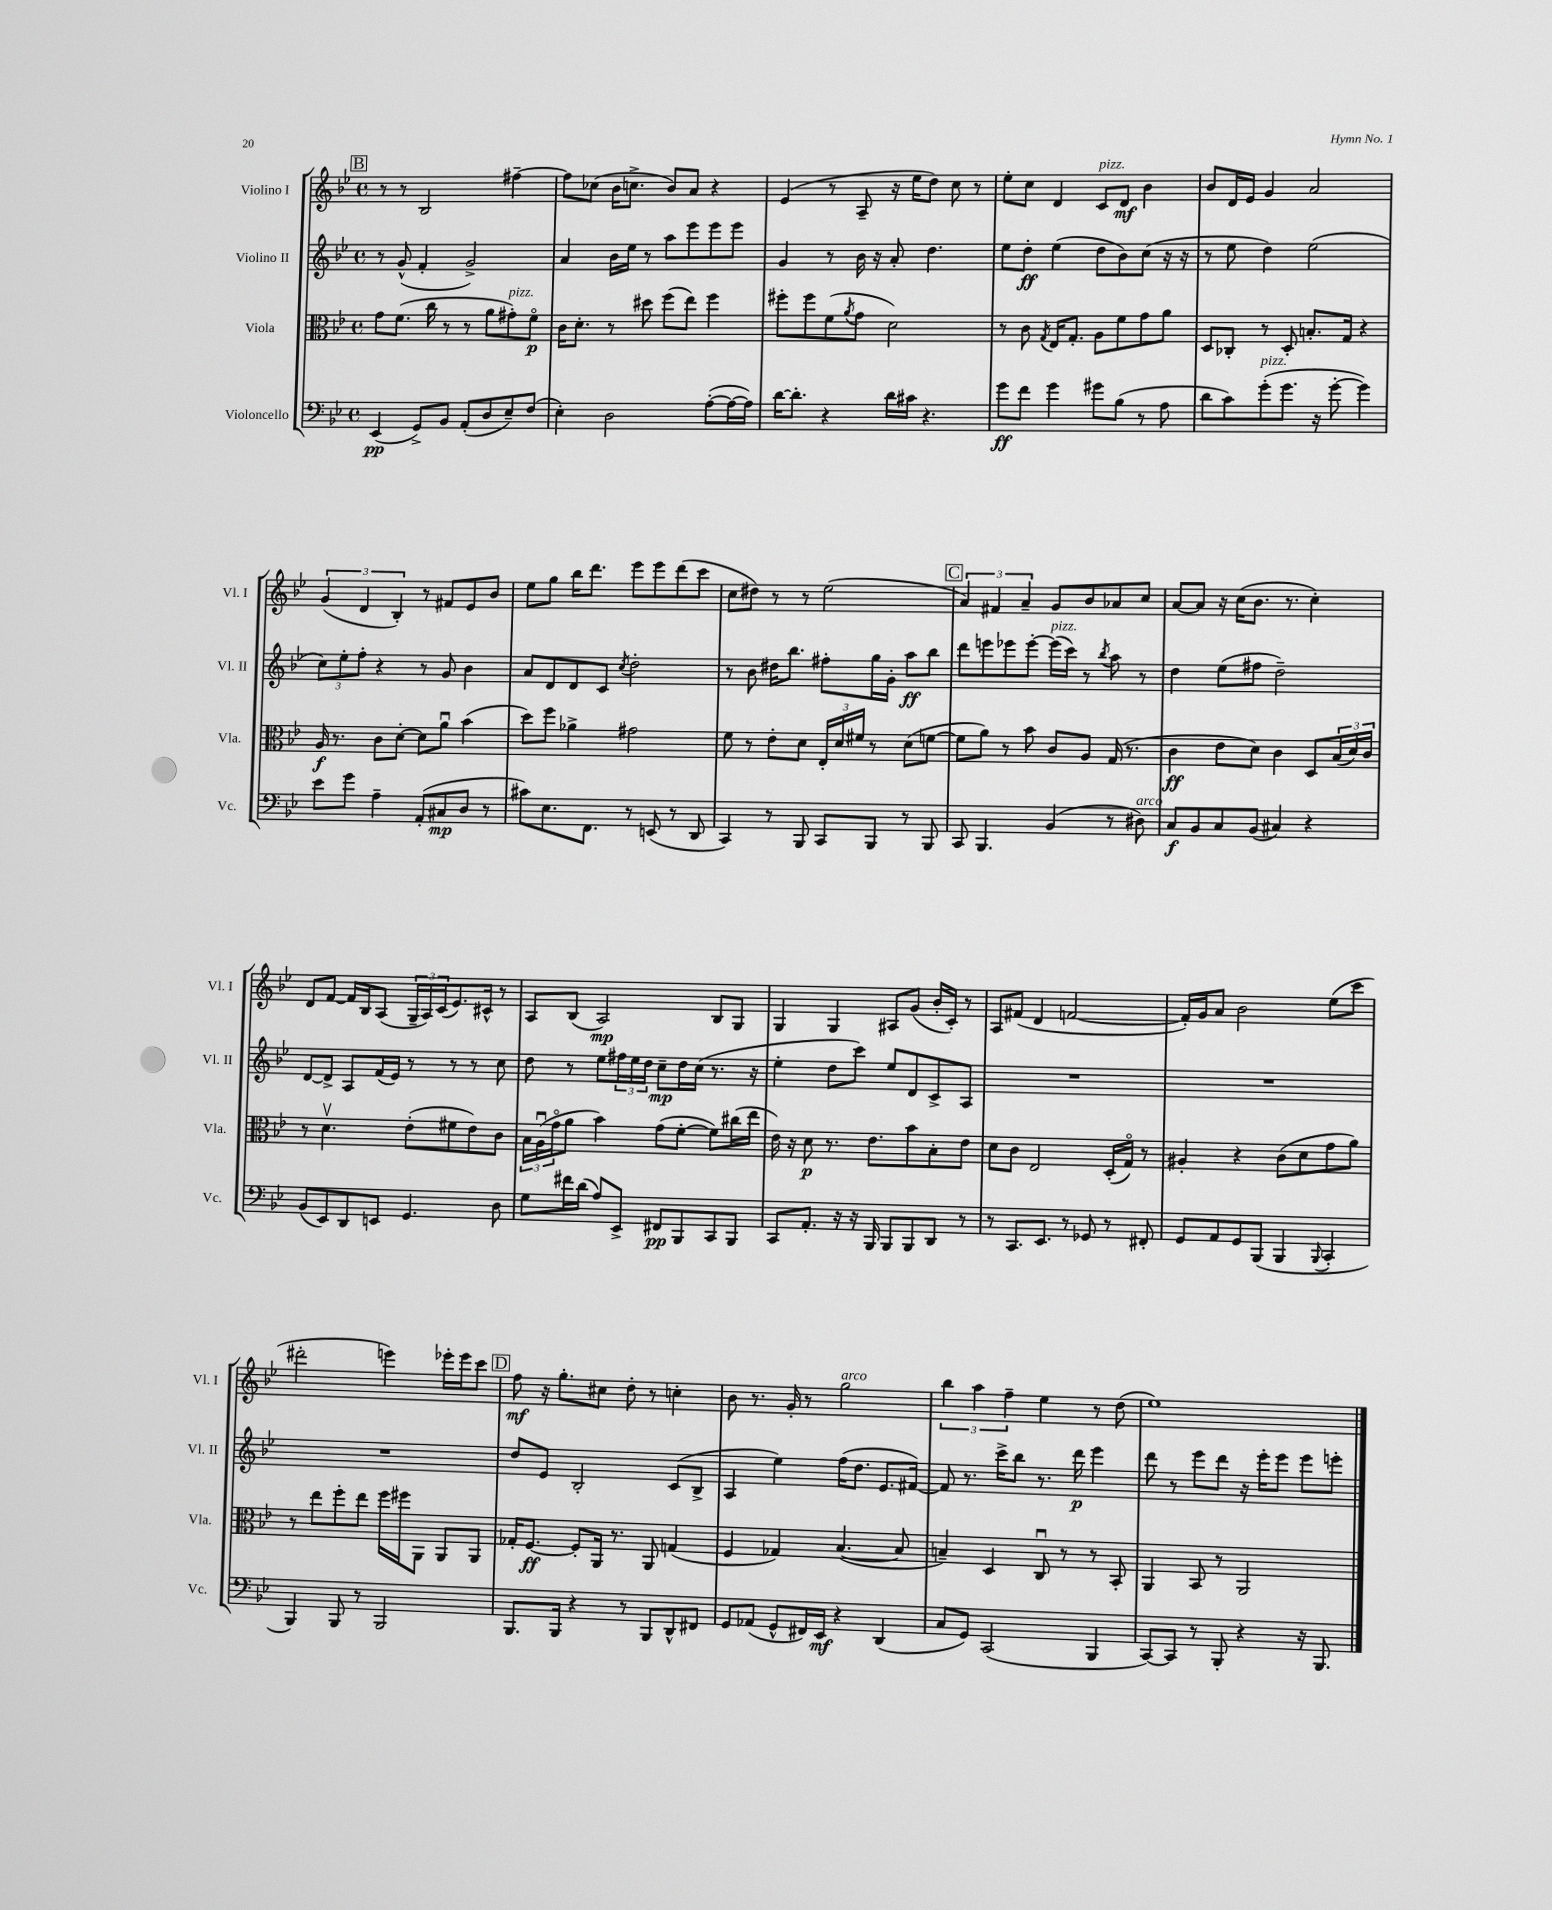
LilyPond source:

<<
\new StaffGroup <<
\new Staff = "s0" \with { instrumentName = "Violino I" shortInstrumentName = "Vl. I" } {
    \clef treble \key bes \major \defaultTimeSignature \time 4/4
    \mark \markup { \box "B" } r8 r8 bes2 fis''4~-- |
    fis''8 ces''8( bes'16 c''8.-> bes'8) a'8 r4 |
    ees'4( r8 a8-- r16 ees''16 d''8) c''8 r8 |
    ees''8-. c''8 d'4 c'8^\markup { \italic "pizz." } d'8\mf bes'4 |
    bes'8 d'16 ees'16 g'4 a'2 |
    \tuplet 3/2 { g'4( d'4 bes4-.) } r8 fis'8 ees'8 bes'8 |
    ees''8 g''8 bes''16 d'''8. ees'''8 ees'''8 d'''8( c'''8 |
    c''8 dis''8) r8 r8 ees''2( |
    \mark \markup { \box "C" } \tuplet 3/2 { a'4) fis'4 a'4-- } g'8 bes'8 aes'8 c''8 |
    a'8~ a'8 r16 c''16( bes'8. r8. c''4-.) |
    d'8 f'8~ f'16 bes16 a8( \tuplet 3/2 { g16-- a16) c'16( } ees'8.) cis'16-^ r8 |
    a8 bes8( a2\mp) bes8 g8 |
    g4 g4 ais8 g'8( bes'16-. c'16-.) r8 |
    a8 fis'8( d'4 f'2~ |
    f'16-.) g'16 a'8 bes'2 ees''8( c'''8 |
    dis'''2-. e'''4) ees'''16-. ees'''16 c'''8 |
    \mark \markup { \box "D" } f''8\mf r16 g''8.-. cis''8 d''8-. r8 c''4-. |
    bes'8 r8. g'16-. r8 g''2^\markup { \italic "arco" } |
    \tuplet 3/2 { bes''4 a''4 f''4-- } ees''4 r8 d''8( |
    ees''1) \bar "|." |
}
\new Staff = "s1" \with { instrumentName = "Violino II" shortInstrumentName = "Vl. II" } {
    \clef treble \key bes \major \defaultTimeSignature \time 4/4
    \mark \markup { \box "B" } r8 g'8-^( f'4-. g'2->) |
    a'4 bes'16 ees''16 r8 a''8 ees'''8 ees'''8 ees'''8 |
    g'4 r8 bes'16 r16 a'8-. d''4. |
    ees''8 d''8-.\ff ees''4( d''8 bes'8) c''8( r16 r16 |
    r8 ees''8 d''4) ees''2( |
    \tuplet 3/2 { c''8) ees''8-. f''8-. } r4 r8 g'8 bes'4 |
    a'8 d'8 d'8 c'8 \acciaccatura { c''8 } d''2-. |
    r8 bes'8 dis''16 bes''8. fis''8-. g''16 g'16-. a''8\ff bes''8 |
    \mark \markup { \box "C" } d'''8 e'''8 ees'''8 ees'''8~-. ees'''16^\markup { \italic "pizz." }( c'''16) r8 \acciaccatura { bes''8 } a''8 r8 |
    d''4 ees''8( fis''8 d''2--) |
    d'8~ d'8-> a8 f'16( ees'16) r8 r8 r8 c''8 |
    d''8 r8 ees''8 \tuplet 3/2 { fis''16 ees''16 d''16 } c''8--\mp d''16 c''16( r8. r16 |
    ees''4-. d''8 c'''8) ees''8 d'8 c'8-> a8 |
    R1 |
    R1 |
    R1 |
    \mark \markup { \box "D" } d''8 ees'8 bes2-. c'8( bes8-> |
    a4 ees''4) f''16( d''8. ees'8. fis'16~) |
    fis'8 r8. c'''16-> bes''8 r8. d'''16\p ees'''4 |
    d'''8 r8 ees'''8 d'''8 r16 ees'''16-. ees'''8 ees'''8 e'''8-. \bar "|." |
}
\new Staff = "s2" \with { instrumentName = "Viola" shortInstrumentName = "Vla." } {
    \clef alto \key bes \major \defaultTimeSignature \time 4/4
    \mark \markup { \box "B" } g'8 f'8.( c''16 r8 r8 a'8 gis'8-.^\markup { \italic "pizz." }) f'8\flageolet\p |
    c'16 d'8.-. r8 dis''8 f''8( ees''8) f''4 |
    fis''8-. fis''8 f'8( \acciaccatura { a'8 } g'8 d'2) |
    r8 c'8 \acciaccatura { g8 } ees16 g8.-. a8 f'8 g'8 a'8 |
    d8 ces8-. r8 d8-. b8.-. g16 r4 |
    a16\f r8. c'8 d'8~-. d'8 a'8\downbow bes'4( |
    d''8) f''8 aes'4-> gis'2 |
    f'8 r8 ees'8-. d'8 \tuplet 3/2 { ees16-. d'16 fis'16 } r8 d'8( f'8~ |
    \mark \markup { \box "C" } f'8 a'8) r8 bes'8 c'8 a8 g16( r8. |
    c'4\ff ees'8 d'8) c'4 d8 \tuplet 3/2 { bes16( d'16) c'16 } |
    r8 d'4.\upbow ees'8-.( fis'8 ees'8) c'8 |
    \tuplet 3/2 { bes16 a16\downbow( g'16\flageolet } a'8 bes'4) g'8( f'8~-. f'8) cis''16( ees''16 |
    ees'16) r16 d'8\p r8. ees'8. bes'8 bes8-. ees'8 |
    d'8 c'8 ees2 d16-.( g16\flageolet) r8 |
    ais4-. r4 c'8( d'8 g'8 a'8) |
    r8 ees''8 f''8-. ees''8 f''16 fis''16 a,8 a,8 a,8 |
    \mark \markup { \box "D" } ges16-. f8.~\ff f8-. a,16 r8. a,8 g4( |
    f4 ges4) bes4.~( bes8 |
    b4--) d4 c8\downbow r8 r8 bes,8-. |
    a,4 bes,8 r8 a,2 \bar "|." |
}
\new Staff = "s3" \with { instrumentName = "Violoncello" shortInstrumentName = "Vc." } {
    \clef bass \key bes \major \defaultTimeSignature \time 4/4
    \mark \markup { \box "B" } ees,4\pp( g,8->) bes,8 a,8-.( d8 ees8--) f8( |
    ees4-.) d2 a8~-.( a16~ a16) |
    d'16~ d'8.-. r4 d'16 cis'16 r4. |
    g'8\ff f'8 g'4 gis'8 bes8( r8 a8 |
    d'8 c'8) g'8-.^\markup { \italic "pizz." }( g'8. r16 g'8~-. g'4) |
    ees'8 g'8 a4-- a,8-.( cis8\mp d8 r8 |
    cis'8) ees8. f,8. r8 e,8( r8 d,8 |
    c,4) r8 bes,,8 c,8 bes,,8 r8 bes,,8 |
    \mark \markup { \box "C" } c,8 bes,,4. bes,4( r8 dis8^\markup { \italic "arco" }) |
    c8\f bes,8 c8 bes,8( cis4) r4 |
    bes,8( ees,8) d,8 e,8 g,4. d8 |
    g8 fis'16 d'16( a8) ees,8-> fis,8\pp bes,,8 c,8 bes,,8 |
    c,8 a,8.-. r16 r16 bes,,16 bes,,8 bes,,8 d,8 r8 |
    r8 c,8. ees,8. r8 ges,8 r8 fis,8-. |
    g,8 a,8 g,8 bes,,8( bes,,4 \appoggiatura { bes,,8 } c,4-. |
    bes,,4) bes,,8 r8 bes,,2 |
    \mark \markup { \box "D" } bes,,8. bes,,16 r4 r8 bes,,8 d,8-^ fis,8 |
    g,8 aes,8( g,8-^ fis,16) ees,16\mf r4 d,4( |
    c8 g,8) c,2( bes,,4 |
    c,8~) c,8 r8 bes,,8-. r4 r16 bes,,8. \bar "|." |
}
>>
>>
\layout { \context { \Score \remove "Bar_number_engraver" } }
